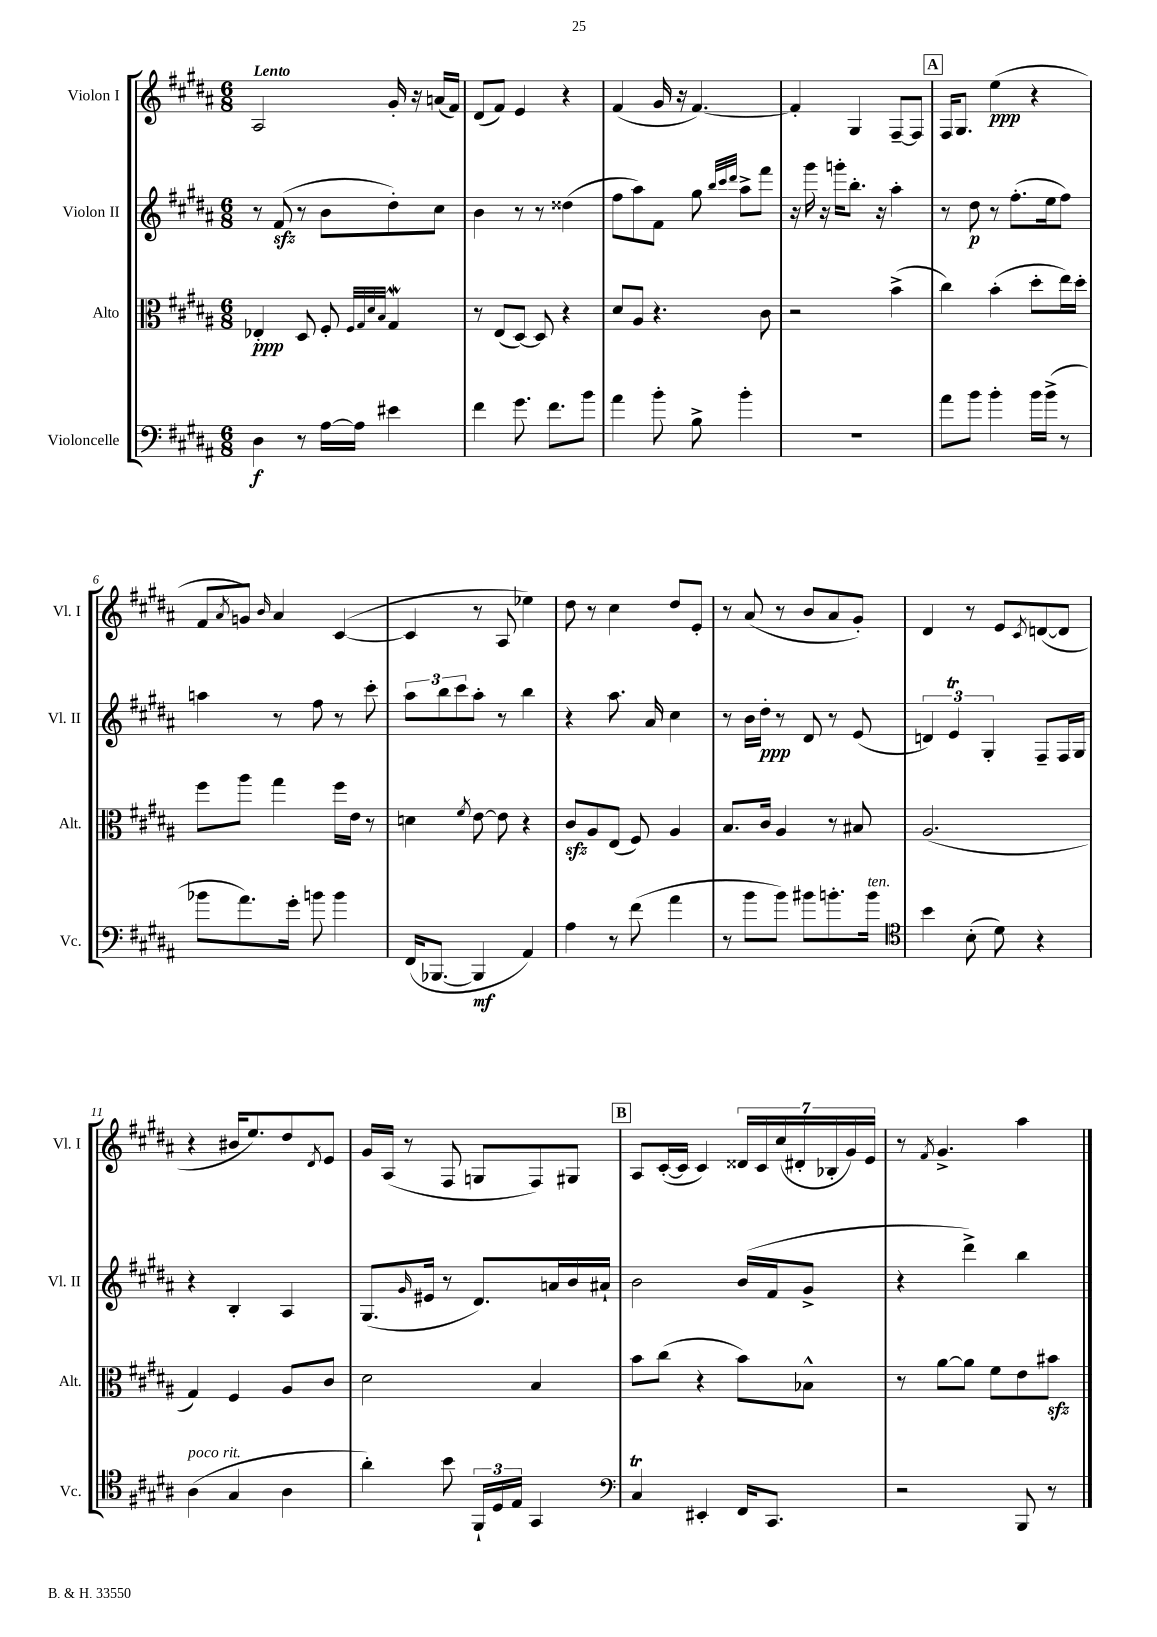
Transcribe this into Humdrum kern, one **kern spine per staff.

**kern	**kern	**kern	**kern
*staff4	*staff3	*staff2	*staff1
*clefF4	*clefC3	*clefG2	*clefG2
*k[f#c#g#d#a#]	*k[f#c#g#d#a#]	*k[f#c#g#d#a#]	*k[f#c#g#d#a#]
*M6/8	*M6/8	*M6/8	*M6/8
4D#\	4E-'/	8r	2A#/
.	.	(8f#/	.
8r	8D#/	8r	.
[16A#\LL	8F#'/	8b\L	.
16A#\]JJ	.	.	.
.	32qqF#/LLL	.	.
.	32qqG#/	.	.
.	32qqd#/	.	.
.	32qqB/JJJ	.	.
4e#\	4G#/	8dd#'\)	16g#'/
.	.	.	16r
.	.	8cc#\J	(16a/LL
.	.	.	16f#/JJ)
=	=	=	=
4f#\	8r	4b\	(8d#/L
.	(8E/L	.	8f#/J)
8.g#\	[8D#/J)	8r	4e/
.	8D#/]	8r	.
8.f#\L	.	.	.
.	4r	(4dd##\	4r
8b\J	.	.	.
=	=	=	=
4a#\	8d#/L	8ff#\L	(4f#/
.	8A#/J	8aa#\)	.
8b'\	4.r	8f#\J	16g#/
.	.	.	16r
8B^\	.	8gg#\	[4.f#/)
.	.	32qqbb/LLL	.
.	.	32qqccc#/	.
.	.	32qqddd#/JJJ	.
4b'\	.	8aa#^\L	.
.	8c#\	8fff#\J	.
=	=	=	=
2.r	2r	16r	4f#'/]
.	.	16ggg#\	.
.	.	16r	.
.	.	16ggg'\LK	.
.	.	8.bb'\J	4G#/
.	.	16r	.
.	(4b^\	4aa#'\	[8F#~/L
.	.	.	8F#/]J
=	=	=	=
8a#\L	4cc#\)	8r	16F#/LK
.	.	.	8.G#/J
8b\J	.	8dd#\	.
4b'\	(4b'\	8r	(4ee\
.	.	(8.ff#'\L	.
16b\LL	8dd#'\L	.	4r
(16b^\JJ	.	16ee\k	.
8r	16ee\L)	8ff#\J)	.
.	16dd#'\JJ	.	.
=	=	=	=
8b-\L	8ff#\L	4aa\	8f#/L
.	.	.	8qa#/
8.a#\)	8aa#\J	.	8g/J)
.	.	.	16qqb/
.	4gg#\	8r	4a#/
16g#'\Jk	.	.	.
8b\	.	8ff#\	.
4b\	16ff#\LL	8r	([4c#/
.	16e\JJ	.	.
.	8r	8ccc#'\	.
=	=	=	=
(16FF#/LK	4d\	12aa#\L	4c#/]
[8.BBB-/J	.	.	.
.	.	12bb\	.
.	.	12ccc#\	.
.	8qf#/	.	.
4BBB-/]	[8e\	8aa#'\J	8r
.	8e\]	8r	8A#/
4AA#/)	4r	4bb\	4ee-\)
=	=	=	=
4A#\	8c#/L	4r	8dd#\
.	8A#/	.	8r
8r	(8E/J	8.aa#\	4cc#\
(8f#\	8F#/)	.	.
.	.	16a#/	.
4a#\	4A#/	4cc#\	8dd#/L
.	.	.	8e'/J
=	=	=	=
8r	8.B/L	8r	8r
8b\L	.	16b\LL	(8a#/
.	16c#/Jk	16dd#'\JJ	.
8b\J)	4A#/	8r	8r
8b#\L	.	8d#/	8b/L
8.b'\	8r	8r	8a#/
.	8B#/	(8e/	8g#'/J)
16b\Jk	.	.	.
=	=	=	=
*clefC4	*	*	*
4b\	(2.A#/	6d/)	4d#/
.	.	6e/	.
(8B'\	.	.	8r
.	.	6G#'/	.
8d#\)	.	.	8e/L
.	.	.	8qc#/
4r	.	8F#~/L	([8d/
.	.	16F#/L	8d/]J
.	.	16G#/JJ	.
=	=	=	=
(4A#\	4G#/)	4r	4r
4G#/	4F#/	4B'/	16b#/LK
.	.	.	8.ee/)
4A#\	8A#/L	4A#/	8dd#/
.	.	.	8qd#/
.	8c#/J	.	8e/J
=	=	=	=
4a#'\)	2d#\	(8.G#/L	16g#/LL
.	.	.	(16A#/JJ
.	.	.	8r
.	.	16qqg#/	.
.	.	16e#/Jk	.
8b\	.	8r	8F#/
24FF#`/LL	.	8.d#/L)	8G/L
24D#/	.	.	.
24E/JJ	.	.	.
4GG#/	4B/	.	8F#/)
.	.	16a/L	.
.	.	16b/	8G#/J
.	.	16a#`/JJ	.
=	=	=	=
*clefF4	*	*	*
4C#/	8b\L	2b\	8A#/L
.	(8cc#\J	.	([16c#'/L
.	.	.	16c#/]JJ
4EE#'/	4r	.	4c#/)
16FF#/LK	8b\L)	(16b/LL	28d##/LL
.	.	.	28c#/
8.CC#/J	.	16f#/J	.
.	.	.	(28cc#/
.	.	.	28d#'/
.	8B-^^\J	8g#^/J	.
.	.	.	28B-'/
.	.	.	28g#/)
.	.	.	28e/JJ
=	=	=	=
2r	8r	4r	8r
.	.	.	8qf#/
.	[8a#\L	.	4.g#^/
.	8a#\]J	4ddd#^\)	.
.	8f#\L	.	.
8BBB/	8e\	4bb\	4aa#\
8r	8b#\J	.	.
==	==	==	==
*-	*-	*-	*-
